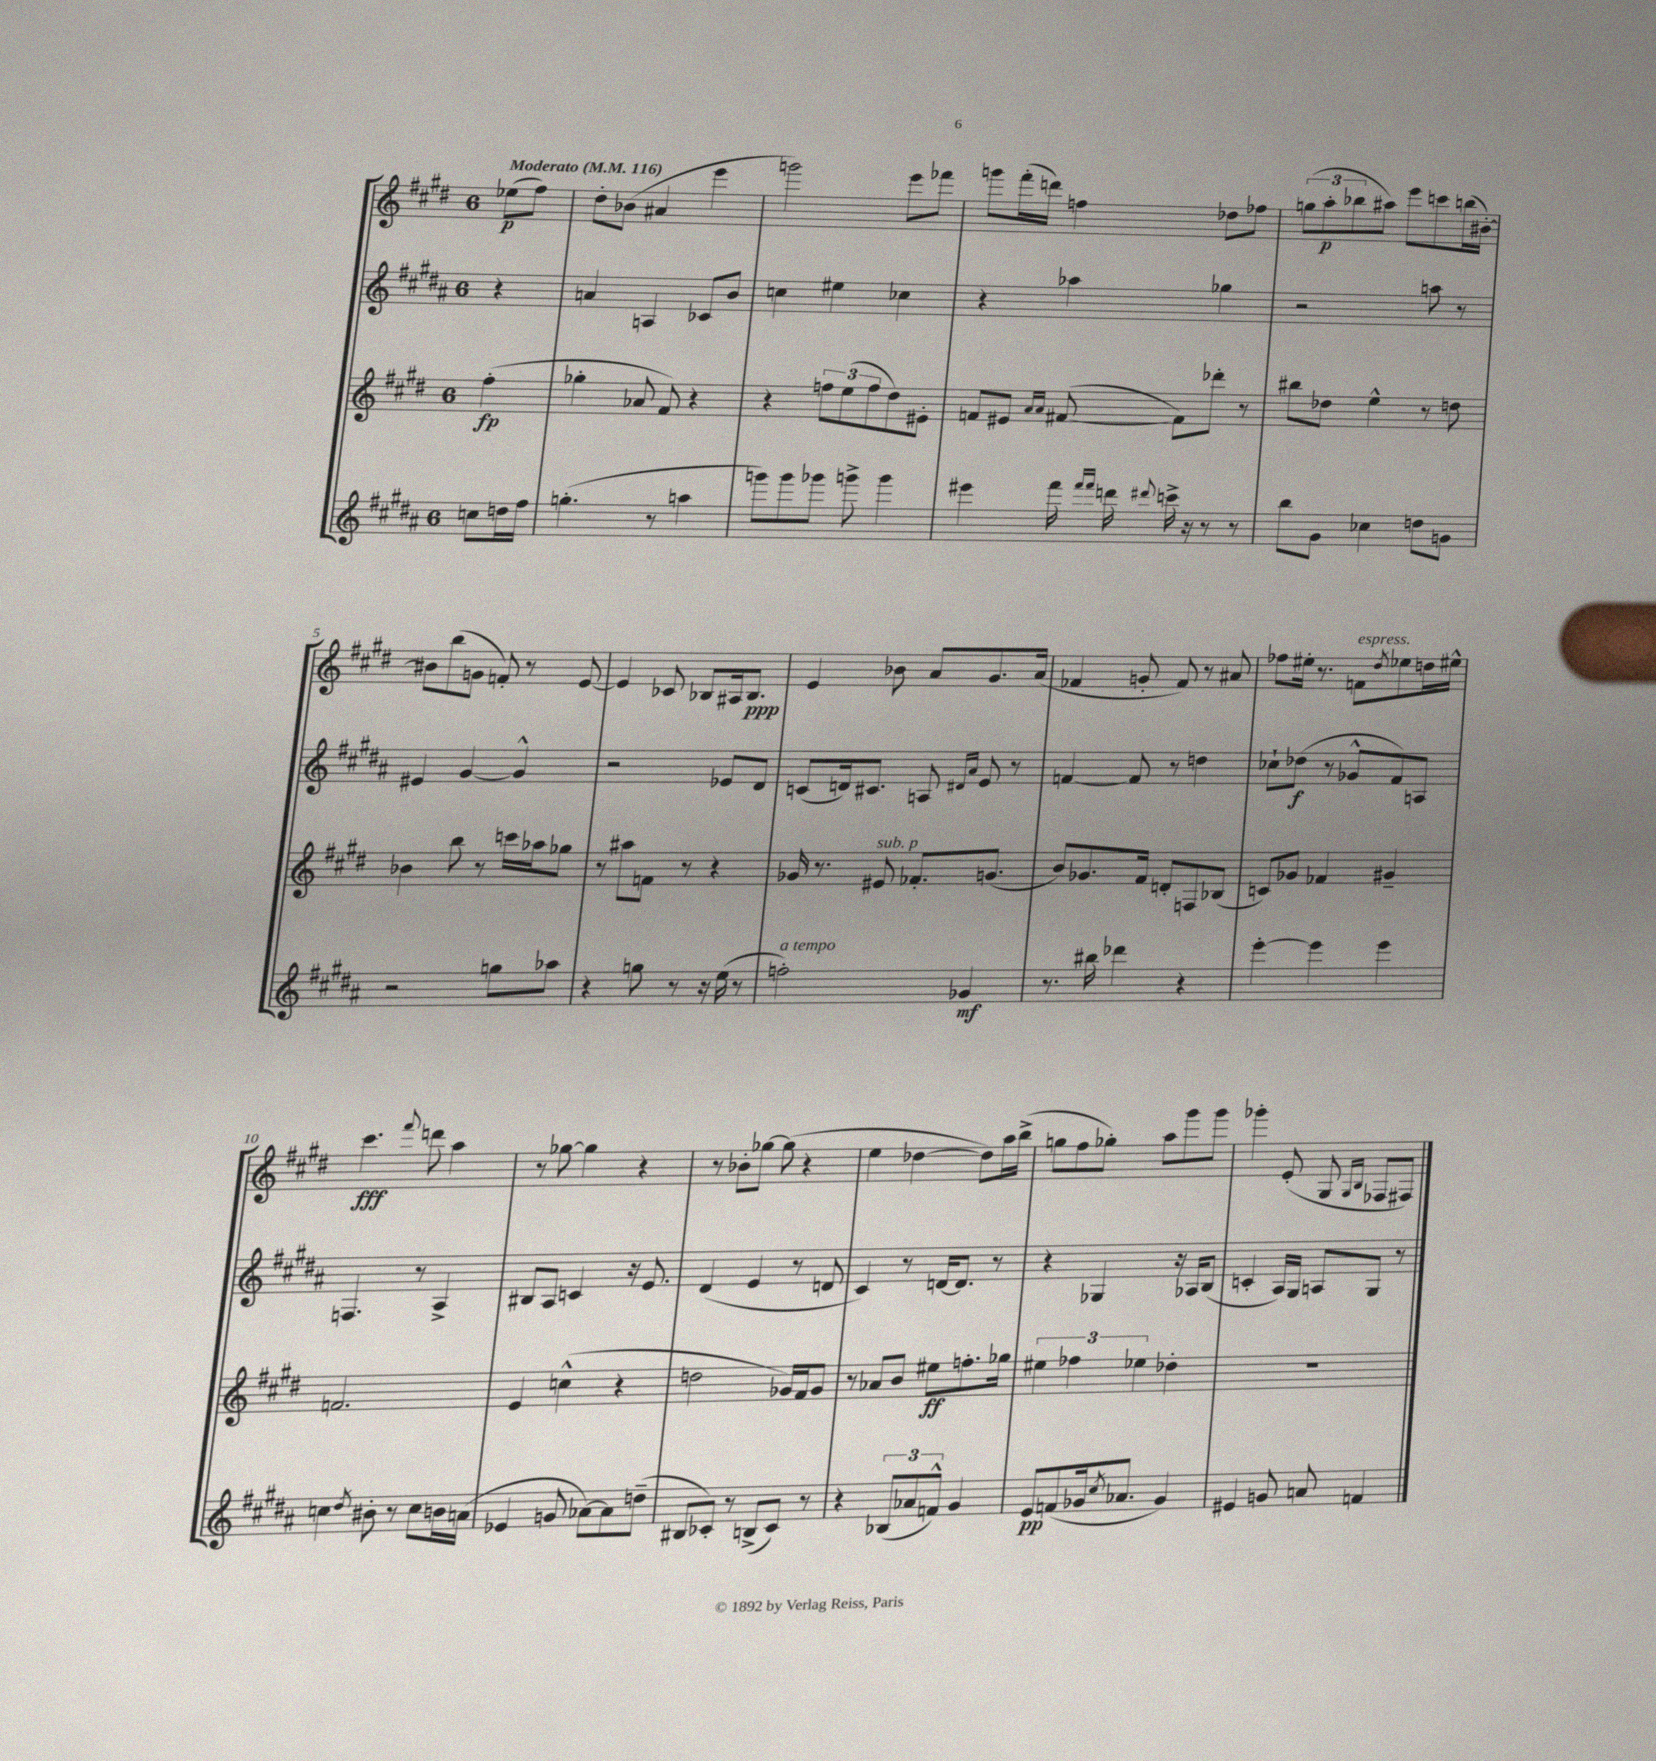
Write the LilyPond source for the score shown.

<<
\new StaffGroup <<
\new Staff = "s0" {
    \clef treble \key e \major \once \override Staff.TimeSignature.style = #'single-digit \time 6/8 \partial 4 \tempo "Moderato" 4 = 116
    ees''8\p( fis''8) |
    dis''8-. bes'8( ais'4 e'''4 |
    g'''2) e'''8 fes'''8 |
    g'''8 fis'''16-.( d'''16) f''4 des''8 fes''8 |
    \tuplet 3/2 { g''8( a''8-.\p bes''8 } ais''8) e'''8 c'''8 b''16( bis'16~-.) |
    bis'8 b''8( g'8 f'8-.) r8 e'8~ |
    e'4 ces'8 bes8 ais16 bes8.\ppp |
    e'4 bes'8 a'8 gis'8. a'16( |
    fes'4 g'8-. fes'8) r8 ais'8 |
    fes''8 eis''16-. r8. f'8^\markup { \italic "espress." } \acciaccatura { dis''8 } ees''8 d''16 eis''16-^ |
    cis'''4.\fff \appoggiatura { fis'''8 } d'''8 a''4 |
    r8 ges''8~ ges''4 r4 |
    r8 bes'8-. ges''8~ ges''8( r4 |
    e''4 des''4~ des''8) a''16 b''16->( |
    g''8 fis''8 ges''8-.) a''8 gis'''8 gis'''8 |
    ges'''4-. e'8-.( gis8 \grace { gis16 b16 } fes8 fis8) \bar "|." |
}
\new Staff = "s1" {
    \clef treble \key b \major \once \override Staff.TimeSignature.style = #'single-digit \time 6/8 \partial 4
    r4 |
    a'4 a4 ces'8 b'8 |
    c''4 eis''4 ces''4 |
    r4 aes''4 ges''4 |
    r2 a''8 r8 |
    eis'4 gis'4~ gis'4-^ |
    r2 ees'8 dis'8 |
    c'8( d'16) cis'8. a8 \grace { dis'16 ais'16 } e'8 r8 |
    f'4~ f'8 r8 d''4 |
    ces''8-! des''8\f( r8 ges'8-^ fis'8) a8 |
    f4. r8 ais4-> |
    bis8 ais8 c'4 r16 e'8. |
    dis'4( e'4 r8 d'8 |
    cis'4) r8 d'16~ d'8. r8 |
    r4 ges4 r16 aes16 b8( |
    c'4-. ais16) gis16 a8 gis8 r8 \bar "|." |
}
\new Staff = "s2" {
    \clef treble \key e \major \once \override Staff.TimeSignature.style = #'single-digit \time 6/8 \partial 4
    fis''4-.\fp( |
    ges''4-. aes'8 fis'8) r4 |
    r4 \tuplet 3/2 { f''8 e''8( f''8 } dis''8) eis'8-. |
    f'8 eis'8 \grace { a'16 a'16 } fis'8~( fis'8) des'''8-. r8 |
    bis''8 des''8 e''4-^ r8 d''8 |
    bes'4 b''8 r8 c'''16 aes''16 ges''8 |
    r8 ais''8 f'8 r8 r4 |
    ges'16 r8. eis'8^\markup { \italic "sub. p" } fes'8.-. g'8.( |
    b'8) ges'8. fis'16 d'8-. f8 bes8( |
    c'8) ges'8 fes'4 gis'4-- |
    f'2. |
    e'4 c''4-^( r4 |
    d''2 ges'16) fis'16 ges'8 |
    r8 aes'8 b'8 eis''8\ff f''8.-. ges''16 |
    \tuplet 3/2 { eis''4 fes''4 ees''4 } des''4-. |
    R2. \bar "|." |
}
\new Staff = "s3" {
    \clef treble \key b \major \once \override Staff.TimeSignature.style = #'single-digit \time 6/8 \partial 4
    c''8 d''16 fis''16 |
    g''4.-.( r8 a''4 |
    g'''8) g'''8 ges'''8 g'''8-> g'''4 |
    eis'''4 fis'''16 \grace { fis'''16 fis'''16 } d'''16 \appoggiatura { dis'''8 } c'''16-> r16 r8 r8 |
    b''8 gis'8 ces''4 d''8 g'8 |
    r2 g''8 aes''8 |
    r4 g''8 r8 r16 e''16( r8 |
    f''2-.^\markup { \italic "a tempo" }) ges'4\mf |
    r8. bis''16 des'''4 r4 |
    e'''4~-. e'''4 e'''4 |
    c''4 \acciaccatura { dis''8 } bis'8-. r8 c''8 b'16 a'16( |
    ees'4 g'8 aes'8~) aes'8 d''8--( |
    bis8 ces'8-.) r8 b8->( ces'8) r8 |
    r4 \tuplet 3/2 { bes8( aes'8 f'8-^) } gis'4 |
    e'8\pp f'8( ges'16 \acciaccatura { cis''8 } aes'8. ges'4) |
    eis'4 g'8 a'8 f'4 \bar "|." |
}
>>
>>
